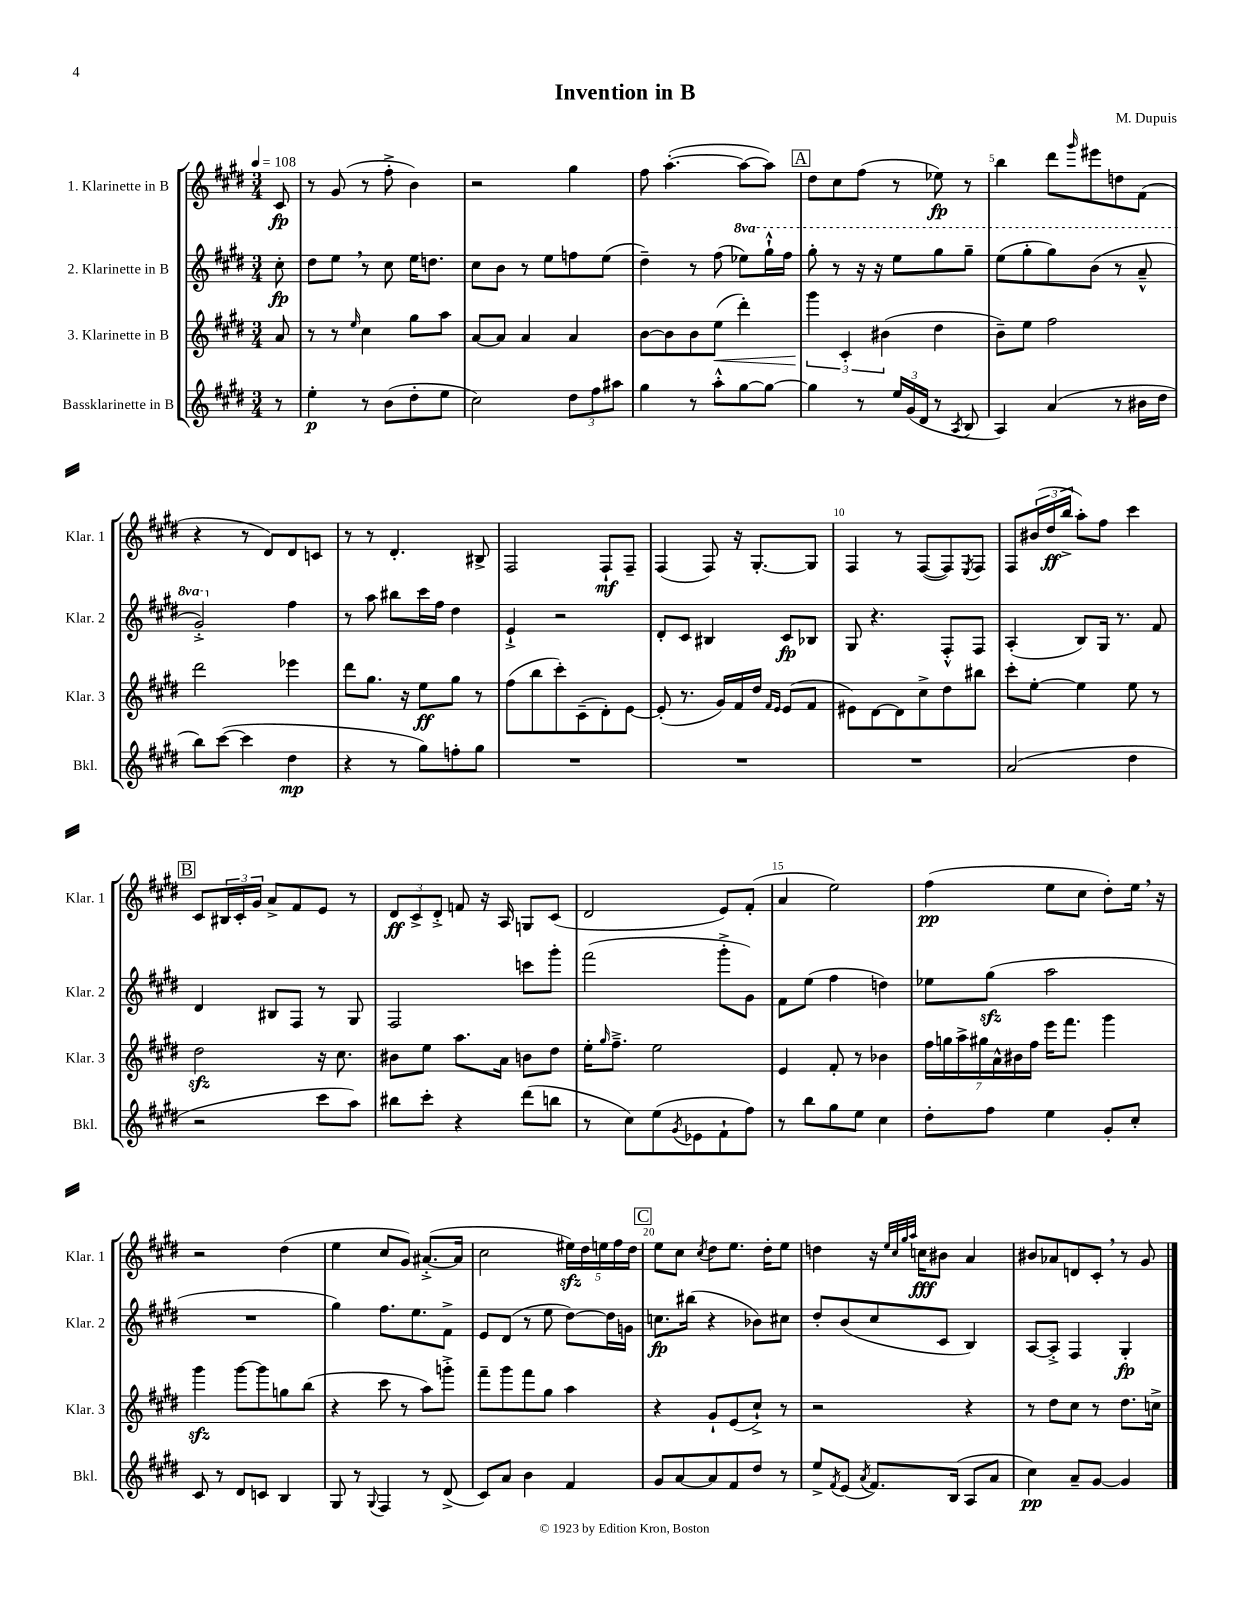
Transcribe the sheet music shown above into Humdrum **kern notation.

**kern	**dynam	**kern	**dynam	**kern	**dynam	**kern	**dynam
*part4	*part4	*part3	*part3	*part2	*part2	*part1	*part1
*staff4	*staff4	*staff3	*staff3	*staff2	*staff2	*staff1	*staff1
*I"Bassklarinette in B	*	*I"3. Klarinette in B	*	*I"2. Klarinette in B	*	*I"1. Klarinette in B	*
*I'Bkl.	*	*I'Klar. 3	*	*I'Klar. 2	*	*I'Klar. 1	*
*clefG2	*	*clefG2	*	*clefG2	*	*clefG2	*
*k[f#c#g#d#]	*	*k[f#c#g#d#]	*	*k[f#c#g#d#]	*	*k[f#c#g#d#]	*
*M3/4	*	*M3/4	*	*M3/4	*	*M3/4	*
*MM108	*	*MM108	*	*MM108	*	*MM108	*
=	=	=	=	=	=	=	=
8r	.	8a/	.	8cc#'\	fp	8c#/	fp
=1	=1	=1	=1	=1	=1	=1	=1
4ee'\	p	8r	.	8dd#\L	.	8r	.
.	.	8r	.	8ee,\J	.	(8g#/	.
.	.	16qqee/	.	.	.	.	.
8r	.	4cc#\	.	8r	.	8r	.
(8b\L	.	.	.	8cc#\	.	8ff#'^\	.
8dd#'\	.	8gg#\L	.	16ee\KL	.	4b\)	.
.	.	.	.	8.ddn\J	.	.	.
8ee\J	.	8aa\J	.	.	.	.	.
=2	=2	=2	=2	=2	=2	=2	=2
2cc#\)	.	[8a/L	.	8cc#\L	.	2r	.
.	.	8a/J]	.	8b\J	.	.	.
.	.	4a/	.	8r	.	.	.
.	.	.	.	8ee\L	.	.	.
12dd#\L	.	4a/	.	8ffn\	.	4gg#\	.
12ff#\	.	.	.	.	.	.	.
.	.	.	.	(8ee\J	.	.	.
12aa#X\J	.	.	.	.	.	.	.
=3	=3	=3	=3	=3	=3	=3	=3
4gg#\	.	[8b\L	.	4dd#~\)	.	8ff#\	.
.	.	8b\]	.	.	.	([4.aa'\	.
8r	.	8b\	.	8r	.	.	.
!	!	!	!LO:HP:b	!	!	!	!
8aa'^^\L	.	(8ee\J	<	(8ff#\	.	.	.
*	*	*	*	*8va	*	*	*
[8gg#\	.	4ddd#'\)	.	8eee-X\L)	.	8aa\L_	.
8gg#\J_	.	.	.	16ggg#`^^\L	.	8aa\J])	.
.	.	.	.	16fff#\JJ	.	.	.
!!LO:REH:place=s1:t=A
=4	=4	=4	=4	=4	=4	=4	=4
4gg#\]	.	6ggg#\	.	8ggg#'\	.	8dd#\L	.
.	.	.	.	8r	.	8cc#\	.
.	.	6c#'/	[	.	.	.	.
8r	.	.	.	16r	.	(8ff#\J	.
.	.	.	.	16r	.	.	.
.	.	(6b#X\	.	.	.	.	.
24ee/LL	.	.	.	8eee\L	.	8r	.
(24g#/	.	.	.	.	.	.	.
24d#/JJ	.	.	.	.	.	.	.
8r	.	4dd#\	.	8ggg#\	.	8ee-X\)	fp
8qA/	.	.	.	.	.	.	.
8B/	.	.	.	8ggg#~\J	.	8r	.
=5	=5	=5	=5	=5	=5	=5	=5
4A/)	.	8b~\L)	.	(8eee\L	.	4bb\	.
.	.	8ee\J	.	8ggg#'\	.	.	.
(4a/	.	2ff#\	.	8ggg#\)	.	8ddd#\L	.
.	.	.	.	.	.	16qqggg#/	.
.	.	.	.	(8bb\J	.	8eee#X\	.
8r	.	.	.	8r	.	8ddn\	.
16b#X\LL	.	.	.	8aa~^^/	.	(8f#\J	.
16dd#\JJ	.	.	.	.	.	.	.
!!LO:LB:g=z
=6	=6	=6	=6	=6	=6	=6	=6
8bb\L)	.	2ddd#\	.	2gg#'^/)	.	4r	.
([8ccc#\J	.	.	.	.	.	.	.
4ccc#\]	.	.	.	.	.	8r	.
.	.	.	.	.	.	8d#/L)	.
*	*	*	*	*X8va	*	*	*
4dd#\	mp	4eee-X\	.	4ff#\	.	8d#/	.
.	.	.	.	.	.	8cn/J	.
=7	=7	=7	=7	=7	=7	=7	=7
4r	.	8ddd#\L	.	8r	.	8r	.
.	.	8.gg#\J	.	8aa\	.	8r	.
8r	.	.	.	8bb#X\L	.	4.d#'/	.
.	.	16r	.	.	.	.	.
8gg#\L)	.	8ee\L	ff	16ccc#\L	.	.	.
.	.	.	.	16ff#\JJ	.	.	.
8ffn'\	.	8gg#\J	.	4dd#\	.	.	.
8gg#\J	.	8r	.	.	.	8B#X^/	.
=8	=8	=8	=8	=8	=8	=8	=8
2.r	.	(8ff#\L	.	4e`^/	.	2F#/	.
.	.	8bb\	.	.	.	.	.
.	.	8ccc#'\)	.	2r	.	.	.
.	.	(8c#~\	.	.	.	.	.
.	.	8d#'\)	.	.	.	8F#`/L	mf
.	.	[8e\J	.	.	.	8F#~/J	.
=9	=9	=9	=9	=9	=9	=9	=9
2.r	.	(8e'/]	.	8d#'/L	.	(4F#/	.
.	.	8.r	.	8c#/J	.	.	.
.	.	.	.	4B#X/	.	8F#/)	.
.	.	16g#/LL)	.	.	.	.	.
.	.	16f#/	.	.	.	16r	.
.	.	16dd#/JJ	.	.	.	[8.G#'/L	.
.	.	16qqf#/LL	.	.	.	.	.
.	.	16qqe/JJ	.	.	.	.	.
.	.	(8e/L	.	8c#/L	fp	.	.
.	.	8f#/J	.	8B-X/J	.	8G#/J]	.
=10	=10	=10	=10	=10	=10	=10	=10
2.r	.	8e#X\L)	.	8G#/	.	4F#/	.
.	.	[8d#\	.	4.r	.	.	.
.	.	8d#\]	.	.	.	8r	.
.	.	8cc#^\	.	.	.	([8F#/L	.
.	.	8dd#\	.	8F#'^^/L	.	8F#/])	.
.	.	.	.	.	.	8qE/	.
.	.	8bb#X\J	.	8F#/J	.	8F#/J	.
=11	=11	=11	=11	=11	=11	=11	=11
(2a/	.	8ccc#'\L	.	(4A'/	.	8F#/L	.
.	.	[8ee'\J	.	.	.	(24b#X/L	.
.	.	.	.	.	.	24dd#/	ff
.	.	.	.	.	.	24bb^/JJ	.
.	.	4ee\]	.	8B/L)	.	8aa'\L)	.
.	.	.	.	16G#/Jk	.	8ff#\J	.
.	.	.	.	8.r	.	.	.
4dd#\	.	8ee\	.	.	.	4ccc#\	.
.	.	8r	.	8f#/	.	.	.
!!LO:LB:g=z
!!LO:REH:place=s1:t=B
=12	=12	=12	=12	=12	=12	=12	=12
2r	.	2dd#zz\	.	4d#/	.	8c#/L	.
.	.	.	.	.	.	24B#X/L	.
.	.	.	.	.	.	24c#'/	.
.	.	.	.	.	.	24g#/JJ	.
.	.	.	.	8B#X/L	.	8a^/L	.
.	.	.	.	8F#/J	.	8f#/	.
8ccc#\L	.	16r	.	8r	.	8e/J	.
.	.	8.cc#\	.	.	.	.	.
8aa\J)	.	.	.	8G#/	.	8r	.
=13	=13	=13	=13	=13	=13	=13	=13
8bb#X\L	.	8b#X\L	.	2F#/	.	12d#/L	ff
.	.	.	.	.	.	12c#^/	.
8ccc#'\J	.	8ee\J	.	.	.	.	.
.	.	.	.	.	.	12d#'^/J	.
4r	.	8.aa\L	.	.	.	8fn/	.
.	.	.	.	.	.	16r	.
.	.	16a\Jk	.	.	.	16A/	.
(8ddd#\L	.	8bn\L	.	8cccn\L	.	8Gn/L	.
8bbn\J	.	8dd#\J	.	8ggg#'\J	.	(8c#/J	.
=14	=14	=14	=14	=14	=14	=14	=14
8r	.	16ee'\KL	.	(2fff#\	.	2d#/	.
.	.	16qqgg#/	.	.	.	.	.
.	.	8.ff#~^\J	.	.	.	.	.
8cc#\L)	.	.	.	.	.	.	.
(8ee\	.	2ee\	.	.	.	.	.
8qg#/	.	.	.	.	.	.	.
8e-X\	.	.	.	.	.	.	.
8f#`\	.	.	.	8ggg#'^\L	.	8e/L)	.
8ff#\J)	.	.	.	8g#\J)	.	(8f#'/J	.
=15	=15	=15	=15	=15	=15	=15	=15
8r	.	4e/	.	8f#\L	.	4a/	.
8bb\L	.	.	.	(8ee\J	.	.	.
8gg#\	.	8f#'/	.	4ff#\	.	2ee\)	.
8ee\J	.	8r	.	.	.	.	.
4cc#\	.	4b-X\	.	4ddn\)	.	.	.
=16	=16	=16	=16	=16	=16	=16	=16
8dd#'\L	.	28ff#\LL	.	8ee-X\L	.	(4ff#\	pp
.	.	28ggn\	.	.	.	.	.
.	.	28aa^\	.	.	.	.	.
.	.	28gg#X\	.	.	.	.	.
8ff#\J	.	.	.	(8gg#zz\J	.	.	.
.	.	28a^^\	.	.	.	.	.
.	.	28b#X\	.	.	.	.	.
.	.	28ff#\JJ	.	.	.	.	.
4ee\	.	16eee\KL	.	2aa\	.	8ee\L	.
.	.	8.fff#\J	.	.	.	.	.
.	.	.	.	.	.	8cc#\J	.
8g#'/L	.	4ggg#\	.	.	.	8dd#'\L)	.
8cc#'/J	.	.	.	.	.	16ee,\Jk	.
.	.	.	.	.	.	16r	.
!!LO:LB:g=z
=17	=17	=17	=17	=17	=17	=17	=17
8c#/	.	4ggg#zz\	.	2.r	.	2r	.
8r	.	.	.	.	.	.	.
8d#/L	.	[8ggg#\L	.	.	.	.	.
8cn/J	.	8ggg#\]	.	.	.	.	.
4B/	.	8ggn\	.	.	.	(4dd#\	.
.	.	(8bb\J	.	.	.	.	.
=18	=18	=18	=18	=18	=18	=18	=18
8G#/	.	4r	.	4gg#\)	.	4ee\	.
8r	.	.	.	.	.	.	.
8qqG#/	.	.	.	.	.	.	.
4F#/	.	8ccc#\	.	8.ff#\L	.	8cc#/L	.
.	.	8r	.	.	.	8g#/J)	.
.	.	.	.	8.ee\	.	.	.
8r	.	8aa\L)	.	.	.	([8.a#X'^/L	.
(8d#^/	.	8gggn'^\J	.	8f#^\J	.	.	.
.	.	.	.	.	.	16a#/Jk]	.
=19	=19	=19	=19	=19	=19	=19	=19
8c#/L)	.	8fff#~\L	.	8e/L	.	2cc#\	.
8a/J	.	8ggg#\	.	(8d#/J	.	.	.
4b\	.	8fff#\	.	8r	.	.	.
.	.	8gg#\J	.	8ee\	.	.	.
4f#/	.	4aa\	.	[8dd#\L)	.	20ee#Xzz\LL)	.
.	.	.	.	.	.	20dd#\	.
.	.	.	.	.	.	20een\	.
.	.	.	.	16dd#\L]	.	.	.
.	.	.	.	.	.	20ff#\	.
.	.	.	.	16gn\JJ	.	.	.
.	.	.	.	.	.	20dd#\JJ	.
!!LO:REH:place=s1:t=C
=20	=20	=20	=20	=20	=20	=20	=20
8g#/L	.	4r	.	8.ccn\L	fp	8ee\L	.
[8a/	.	.	.	.	.	8cc#\J	.
.	.	.	.	(16bb#X\Jk	.	.	.
.	.	.	.	.	.	8qcc#/	.
8a/]	.	8g#`/L	.	4r	.	8dd#\L	.
8f#/	.	(8e/	.	.	.	8.ee\J	.
8dd#/J	.	8cc#`^/J)	.	8b-X\L)	.	.	.
.	.	.	.	.	.	16dd#'\KL	.
8r	.	8r	.	8cc#X\J	.	8ee\J	.
=21	=21	=21	=21	=21	=21	=21	=21
8ee^/L	.	2r	.	8dd#'/L	.	4ddn\	.
8qf#/	.	.	.	.	.	.	.
(8e/J	.	.	.	(8b/	.	.	.
8qa/	.	.	.	.	.	.	.
8.f#/L)	.	.	.	8cc#/	.	16r	.
.	.	.	.	.	.	32qqee/LLL	.
.	.	.	.	.	.	32qqcc#/	.
.	.	.	.	.	.	32qqgg#/	.
.	.	.	.	.	.	32qqaa/JJJ	.
.	.	.	.	.	.	16ccn\KL	fff
.	.	.	.	8c#/J	.	8b#X\J	.
(16B/Jk	.	.	.	.	.	.	.
8A/L	.	4r	.	4B/)	.	4a/	.
8a/J	.	.	.	.	.	.	.
=22	=22	=22	=22	=22	=22	=22	=22
4cc#\)	pp	8r	.	[8A/L	.	8b#X/L	.
.	.	8dd#\L	.	8A'^/J]	.	8a-X/	.
8a~/L	.	8cc#\J	.	4F#/	.	8dn/	.
[8g#/J	.	8r	.	.	.	8c#',/J	.
4g#/]	.	8.dd#\L	.	4G#'/	fp	8r	.
.	.	.	.	.	.	8g#/	.
.	.	16ccn^\Jk	.	.	.	.	.
==	==	==	==	==	==	==	==
*-	*-	*-	*-	*-	*-	*-	*-
